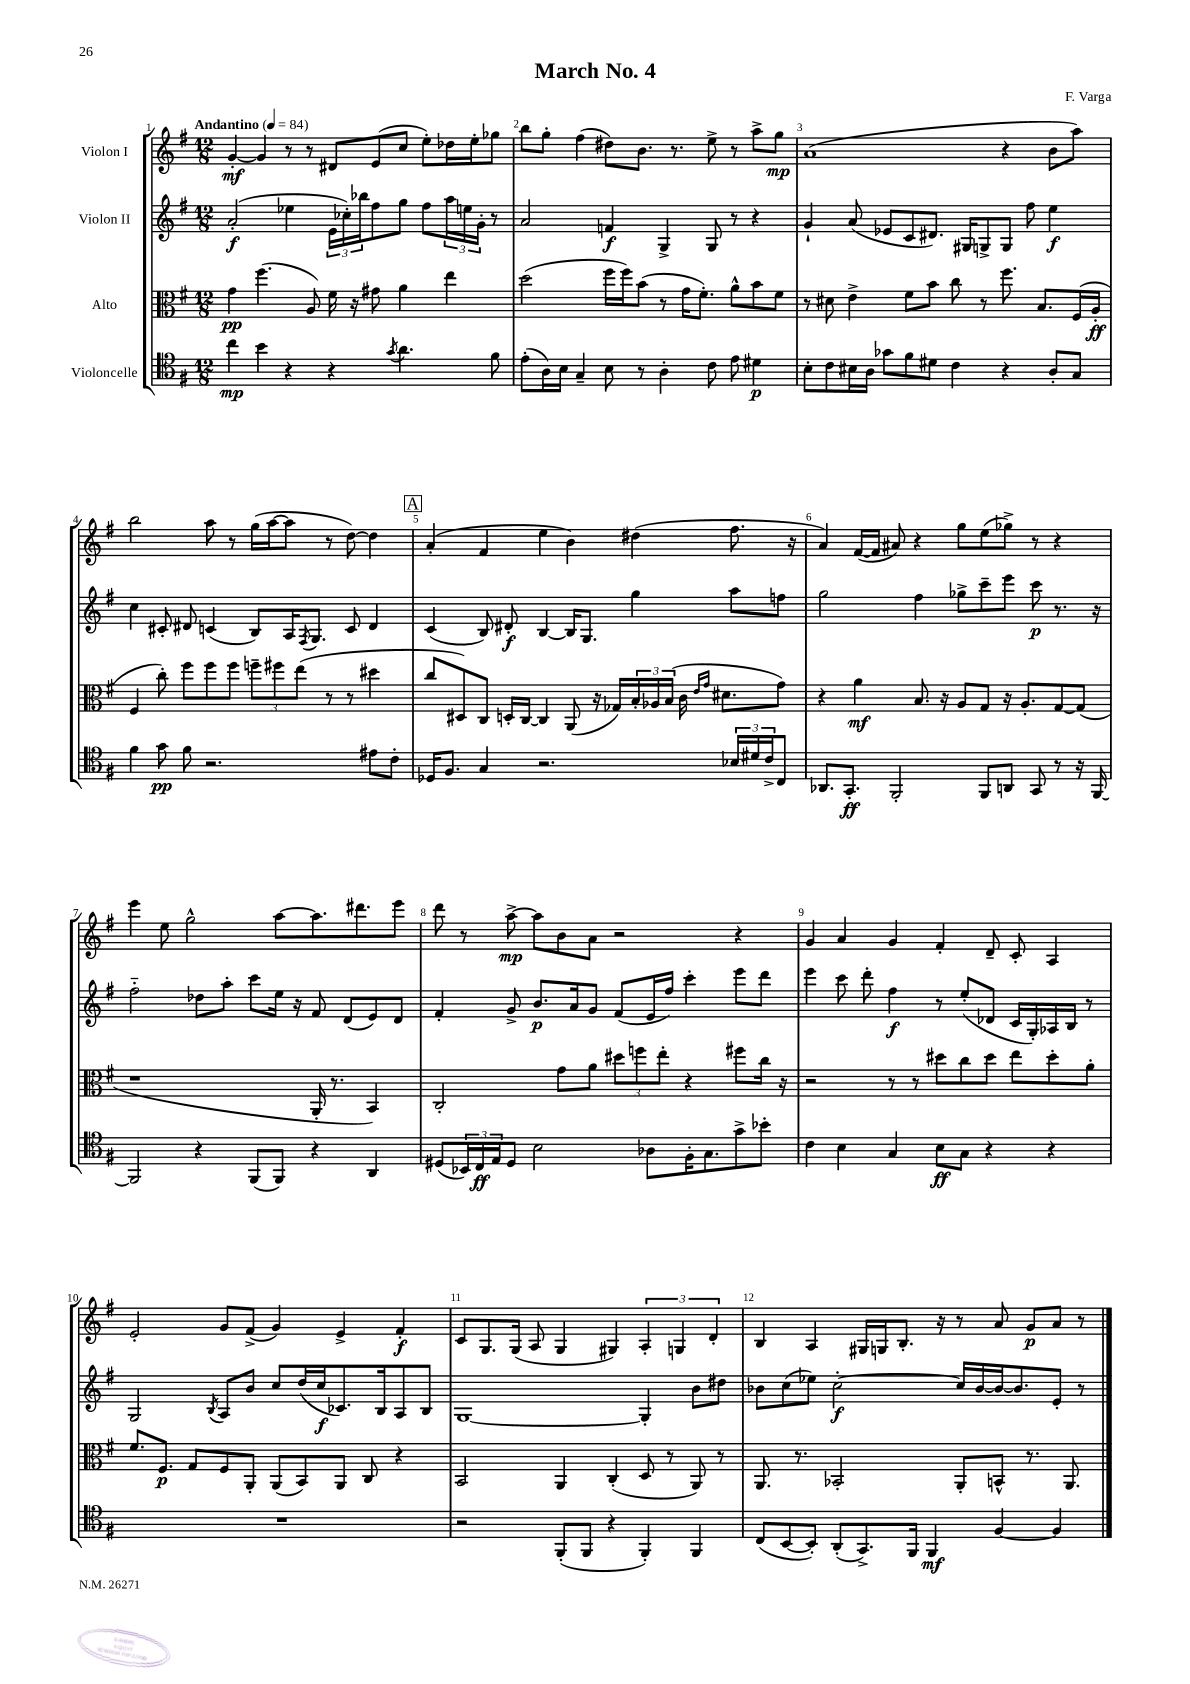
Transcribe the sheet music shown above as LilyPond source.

\header { title = "March No. 4" composer = "F. Varga" }
<<
\new StaffGroup <<
\new Staff = "s0" \with { instrumentName = "Violon I" } {
    \clef treble \key g \major \numericTimeSignature \time 12/8 \tempo "Andantino" 4 = 84
    g'4~-.\mf g'4 r8 r8 dis'8 e'8( c''8 e''8-.) des''16 e''16-. ges''8 |
    b''8 g''8-. fis''4( dis''8) b'8. r8. e''8-> r8 a''8-> g''8\mp |
    a'1( r4 b'8 a''8) |
    b''2 a''8 r8 g''16( a''16~ a''8 r8 d''8~) d''4 |
    \mark \markup { \box "A" } a'4-.( fis'4 e''4 b'4) dis''4( fis''8. r16 |
    a'4) fis'16~( fis'16 ais'8) r4 g''8 e''8( ges''8->) r8 r4 |
    e'''4 e''8 g''2-^ a''8~ a''8. dis'''8. e'''8 |
    d'''8 r8 a''8~->\mp a''8 b'8 a'8 r2 r4 |
    g'4 a'4 g'4 fis'4-. d'8-- c'8-. a4 |
    e'2-. g'8 fis'8->( g'4) e'4-> fis'4-.\f |
    c'8 g8. g16( a8 g4 gis4) \tuplet 3/2 { a4-. g4 d'4-. } |
    b4 a4 gis16 g16 b8.-. r16 r8 a'8 g'8\p a'8 r8 \bar "|." |
}
\new Staff = "s1" \with { instrumentName = "Violon II" } {
    \clef treble \key g \major \numericTimeSignature \time 12/8
    a'2-.\f( ees''4 \tuplet 3/2 { e'16 ces''16-.) bes''16 } fis''8 g''8 fis''8 \tuplet 3/2 { a''16 e''16 g'16-. } r8 |
    a'2 f'4\f g4-> g8 r8 r4 |
    g'4-! a'8( ees'8 c'8 dis'8.) gis16 g8-> g8 fis''8 e''4\f |
    c''4 cis'8-. dis'8 c'4( b8) a16 \acciaccatura { fis8 } g8. c'8 dis'4 |
    \mark \markup { \box "A" } c'4( b8) dis'8-.\f b4~ b16 g8. g''4 a''8 f''8 |
    g''2 fis''4 ges''8-> c'''8-- e'''8 c'''8\p r8. r16 |
    fis''2-_ des''8 a''8-. c'''8 e''16 r16 fis'8 d'8( e'8) d'8 |
    fis'4-. g'8-> b'8.\p a'16 g'8 fis'8( e'16 fis''16) c'''4-. e'''8 d'''8 |
    e'''4 c'''8 d'''8-. fis''4\f r8 e''8-.( des'8 c'16 g16-.) aes16 b16 r8 |
    g2 \acciaccatura { b8 } a8 b'8 c''8 d''16( c''16\f ces'8.) b16 a8 b8 |
    g1~ g4-. b'8 dis''8 |
    bes'8 c''8( ees''8) c''2~-.\f c''16 bes'16~ bes'16~ bes'8. e'8-. r8 \bar "|." |
}
\new Staff = "s2" \with { instrumentName = "Alto" } {
    \clef alto \key g \major \numericTimeSignature \time 12/8
    g'4\pp fis''4.( a8) fis'16 r16 gis'8 a'4 e''4 |
    d''2( fis''16 fis''16) b'8( r8 g'16 fis'8.-.) a'8-^ b'8 fis'8 |
    r8 dis'8 e'4-> fis'8 b'8 c''8 r8 fis''8. b8. fis16( a16-.\ff |
    fis4 c''8-.) fis''8 fis''8 fis''8 \tuplet 3/2 { f''8-- fis''8 e''8( } r8 r8 dis''4 |
    \mark \markup { \box "A" } c''8 dis8) c8 d16-. c16~ c4 a,8( r16 ges16) \tuplet 3/2 { b16-. aes16 b16( } c'16 \grace { e'16 g'16 } dis'8. g'8) |
    r4 a'4\mf b8. r16 a8 g8 r16 a8.-. g8~ g8( |
    r1 a,16-. r8. b,4) |
    c2-. g'8 a'8 \tuplet 3/2 { dis''8 f''8 e''8-. } r4 fis''8 c''16 r16 |
    r2 r8 r8 dis''8 c''8 dis''8 e''8 dis''8-. a'8-. |
    fis'8. fis8.\p g8 fis8 a,8-. a,8( b,8) a,8 c8 r4 |
    b,2 a,4 c4-.( d8 r8 a,8) r8 |
    a,8. r8. bes,2-. a,8-. b,8-^ r8. a,8. \bar "|." |
}
\new Staff = "s3" \with { instrumentName = "Violoncelle" } {
    \clef tenor \key g \major \numericTimeSignature \time 12/8
    c''4\mp b'4 r4 r4 \acciaccatura { g'8 } a'4. fis'8 |
    e'8-.( a16) b16 g4-- b8 r8 a4-. c'8 e'8 dis'4\p |
    b8-. c'8 bis16 a16 ges'8 fis'8 dis'8 c'4 r4 a8-. g8 |
    fis'4 g'8\pp fis'8 r2. eis'8 c'8-. |
    \mark \markup { \box "A" } des16 fis8. g4 r2. \tuplet 3/2 { bes16 dis'16 c'16-> } c8 |
    aes,8. g,8.-.\ff fis,2-. fis,8 a,8 g,8 r8 r16 fis,16~ |
    fis,2 r4 fis,8( fis,8) r4 a,4 |
    dis8( \tuplet 3/2 { bes,16) c16\ff e16 } dis8 b2 aes8 fis16-. g8. g'8-> bes'8-. |
    c'4 b4 g4 b8\ff g8 r4 r4 |
    R1. |
    r2 fis,8-.( fis,8 r4 fis,4-.) fis,4 |
    c8( b,8~ b,8-.) a,8-.( g,8.->) fis,16 fis,4\mf fis4~ fis4 \bar "|." |
}
>>
>>
\layout { \context { \Score \override BarNumber.break-visibility = ##(#f #t #t) barNumberVisibility = #all-bar-numbers-visible } }
